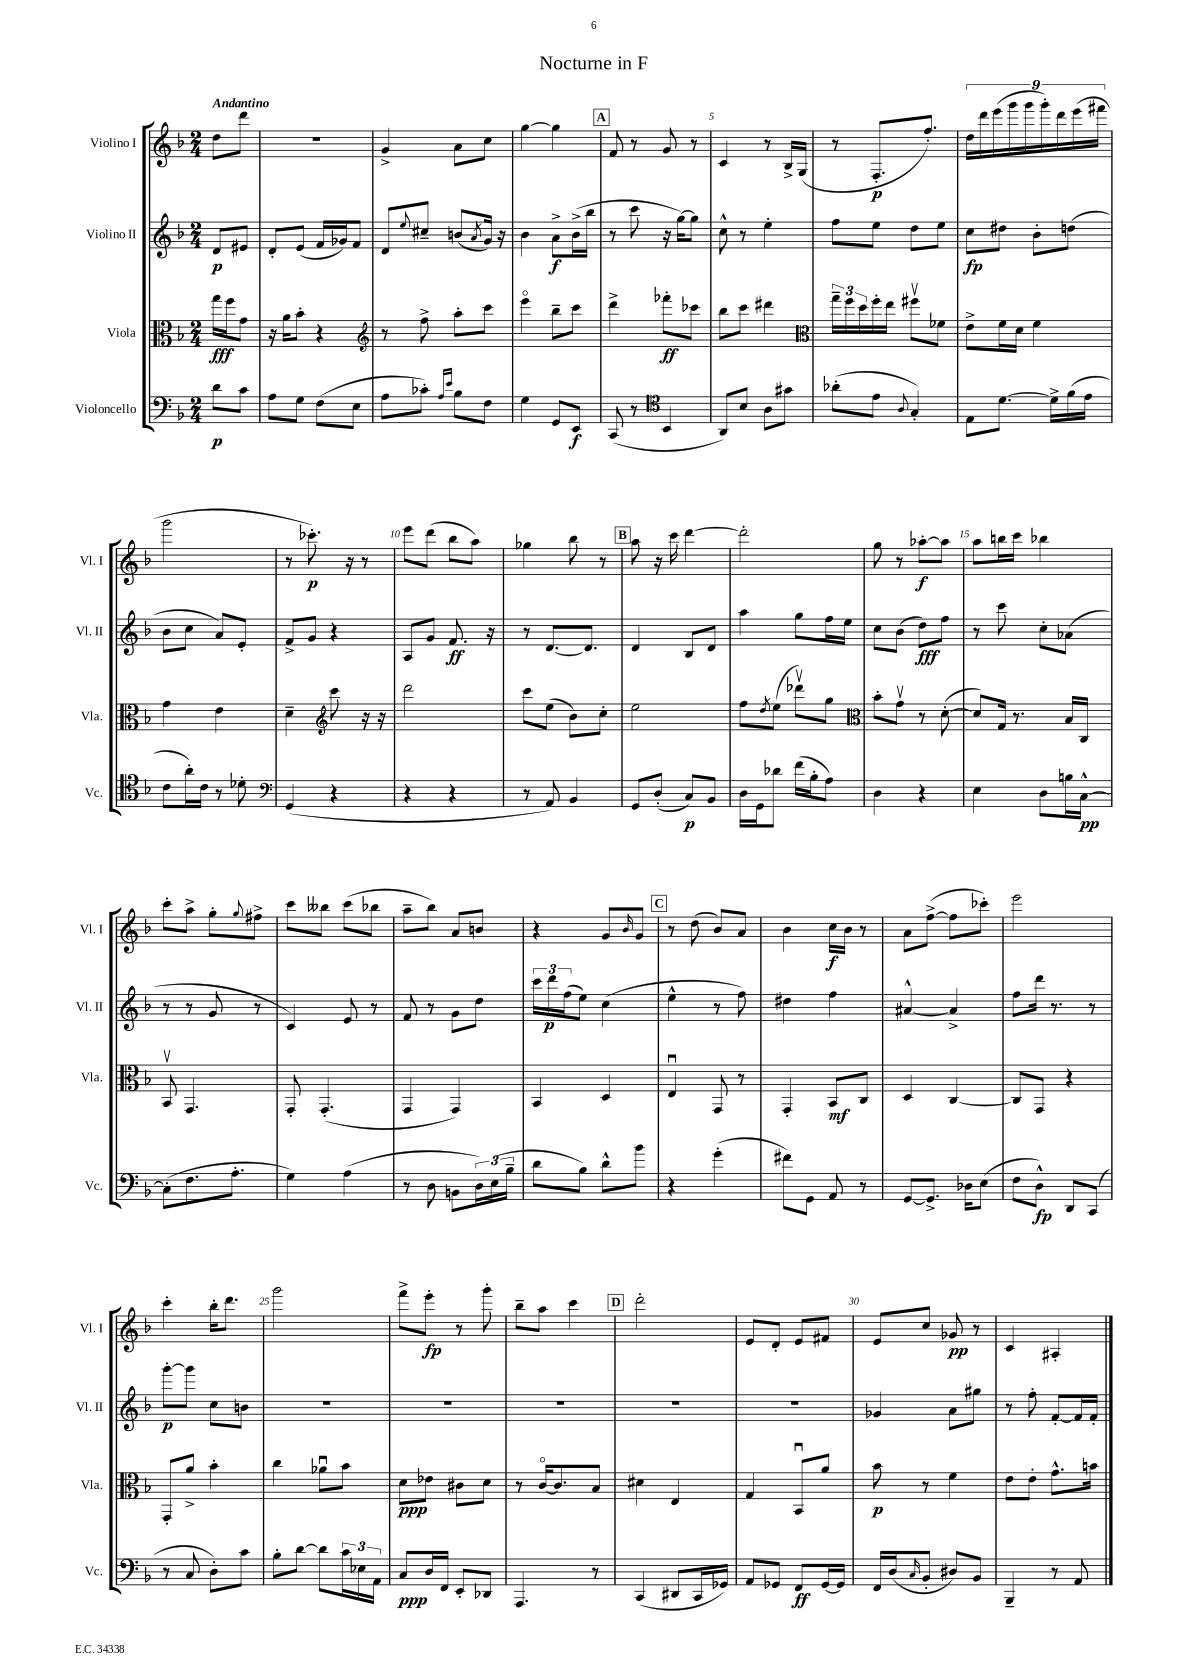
\header { title = "Nocturne in F" }
<<
\new StaffGroup <<
\new Staff = "s0" \with { instrumentName = "Violino I" shortInstrumentName = "Vl. I" } {
    \clef treble \key f \major \numericTimeSignature \time 2/4 \partial 4 \tempo "Andantino"
    d''8 d'''8 |
    r2 |
    g'4-> a'8 c''8 |
    g''4~ g''4 |
    \mark \markup { \box "A" } f'8 r8 g'8 r8 |
    c'4 r8 bes16-> g16( |
    r8 f8.-.\p f''8.-.) |
    \tuplet 9/8 { d''16 d'''16 e'''16( g'''16 g'''16 g'''16-.) d'''16 e'''16( fis'''16 } |
    g'''2 |
    r8 ces'''8.-.\p) r16 r8 |
    e'''8 d'''8( bes''8 a''8) |
    ges''4 bes''8 r8 |
    \mark \markup { \box "B" } a''8 r16 c'''16 d'''4~ |
    d'''2-. |
    g''8 r8 aes''8~-.\f aes''8 |
    a''8 b''16 c'''16 bes''4 |
    c'''8-. a''8-> g''8-. \appoggiatura { g''8 } fis''8-> |
    c'''8 beses''8 c'''8( bes''8 |
    a''8-- bes''8) a'8 b'8 |
    r4 g'8 \grace { bes'16 } g'8 |
    \mark \markup { \box "C" } r8 d''8( bes'8) a'8 |
    bes'4 c''16\f bes'16 r8 |
    a'8 f''8~->( f''8 ces'''8-.) |
    e'''2 |
    c'''4-. bes''16-. d'''8. |
    g'''2 |
    f'''8-> e'''8-.\fp r8 g'''8-. |
    bes''8-- a''8 c'''4 |
    \mark \markup { \box "D" } d'''2-. |
    e'8 d'8-. e'8 fis'8 |
    e'8 c''8 ges'8\pp r8 |
    c'4 ais4-. \bar "|." |
}
\new Staff = "s1" \with { instrumentName = "Violino II" shortInstrumentName = "Vl. II" } {
    \clef treble \key f \major \numericTimeSignature \time 2/4 \partial 4
    d'8\p eis'8 |
    d'8-. e'8( f'16 ges'16) f'8 |
    d'8 \appoggiatura { e''8 } cis''8-- b'8( \acciaccatura { a'8 } g'16) r16 |
    bes'4 a'8->\f bes'16->( bes''16 |
    \mark \markup { \box "A" } r8 c'''8 r16 g''16~) g''8 |
    c''8-^ r8 e''4-. |
    f''8 e''8 d''8 e''8 |
    c''8\fp dis''8 bes'8-. d''8( |
    bes'8 c''8 a'8) e'8-. |
    f'8-> g'8 r4 |
    a8 g'8 f'8.\ff r16 |
    r8 d'8.~ d'8. |
    \mark \markup { \box "B" } d'4 bes8 d'8 |
    a''4 g''8 f''16 e''16 |
    c''8 bes'8( d''8\fff) f''8 |
    r8 c'''8 c''8-. aes'8( |
    r8 r8 g'8 r8 |
    c'4) e'8 r8 |
    f'8 r8 g'8 d''8 |
    \tuplet 3/2 { c'''16 d'''16\p f''16( } e''8) c''4( |
    \mark \markup { \box "C" } e''4-^ r8 f''8) |
    dis''4 f''4 |
    ais'4~-^ ais'4-> |
    f''8 d'''16 r8. r8 |
    g'''8~-.\p g'''8 c''8 b'8 |
    r2 |
    R2 |
    R2 |
    \mark \markup { \box "D" } R2 |
    R2 |
    ges'4 a'8 gis''8 |
    r8 f''8-. f'8~-. f'16 f'16-. \bar "|." |
}
\new Staff = "s2" \with { instrumentName = "Viola" shortInstrumentName = "Vla." } {
    \clef alto \key f \major \numericTimeSignature \time 2/4 \partial 4
    g''16\fff f''16 g'8 |
    r16 a'16 bes'8-. r4 |
    \clef treble r8 f''8-> a''8-. c'''8 |
    e'''4\flageolet bes''8-- c'''8 |
    \mark \markup { \box "A" } d'''4-> fes'''8-.\ff ces'''8 |
    bes''8 c'''8 dis'''4 |
    \clef alto \tuplet 3/2 { g''16-- f''16 d''16 } f''16-. e''16 fis''8\upbow fes'8 |
    e'8-> f'16 d'16 f'4 |
    g'4 e'4 |
    d'4-- \clef treble c'''8 r16 r16 |
    d'''2 |
    c'''8 e''8( bes'8) c''8-. |
    \mark \markup { \box "B" } e''2 |
    f''8 \acciaccatura { d''8 } e''8( des'''8\upbow) g''8 |
    \clef alto bes'8-. g'8\upbow r8 d'8~-.( |
    d'8) g16 r8. bes16 c16 |
    bes,8\upbow g,4. |
    g,8-. g,4.-.( |
    g,4 g,4) |
    bes,4 d4 |
    \mark \markup { \box "C" } e4\downbow g,8 r8 |
    g,4-. bes,8\mf c8 |
    d4 c4~ |
    c8 g,8 r4 |
    g,8-. a'8-> bes'4-. |
    c''4 aes'8\downbow bes'8 |
    d'8\ppp ees'8 cis'8 d'8 |
    r8 c'16~\flageolet c'8. bes8 |
    \mark \markup { \box "D" } dis'4 e4 |
    g4 bes,8\downbow a'8 |
    bes'8\p r8 f'4 |
    e'8 e'8-. g'8.-^ b'16 \bar "|." |
}
\new Staff = "s3" \with { instrumentName = "Violoncello" shortInstrumentName = "Vc." } {
    \clef bass \key f \major \numericTimeSignature \time 2/4 \partial 4
    d'8\p c'8 |
    a8 g8 f8( e8 |
    a8 ces'8-.) \grace { a16 e'16 } bes8 f8 |
    g4 g,8 e,8\f |
    \mark \markup { \box "A" } c,8( r8 \clef tenor bes,4 |
    a,8) bes8 a8 gis'8 |
    aes'8-.( e'8 \appoggiatura { a8 } g4-.) |
    e8 d'8.~ d'16-> f'16( e'16 |
    c'8 a'16-.) c'16 r8 des'8-. |
    \clef bass g,4( r4 |
    r4 r4 |
    r8 a,8) bes,4 |
    \mark \markup { \box "B" } g,8 d8-.( c8\p) bes,8 |
    d16 g,16 des'8 f'16( bes16-. a8) |
    d4 r4 |
    e4 d8 b16 c16~-^\pp |
    c8-.( f8. a8.-. |
    g4) a4( |
    r8 d8 b,8 \tuplet 3/2 { d16) e16( bes16-- } |
    d'8 bes8) d'8-^ bes'8 |
    \mark \markup { \box "C" } r4 g'4-.( |
    fis'8) g,8 a,8 r8 |
    g,8~ g,8.-> des16 e8( |
    f8 d8-^\fp) d,8 c,8( |
    r8 c8 d8-.) c'8 |
    bes8-. d'8~ d'8 \tuplet 3/2 { c'16 ees16 a,16 } |
    c8\ppp d16 f,16 e,8-. des,8 |
    a,,4. r8 |
    \mark \markup { \box "D" } c,4( dis,8 c,16 ges,16) |
    a,8 ges,8 f,8\ff ges,16~ ges,16 |
    f,16 d16( \grace { c16 } bes,8-. dis8) bes,8 |
    bes,,4-- r8 a,8 \bar "|." |
}
>>
>>
\layout { \context { \Score \override BarNumber.break-visibility = ##(#f #t #t) barNumberVisibility = #(every-nth-bar-number-visible 5) } }
